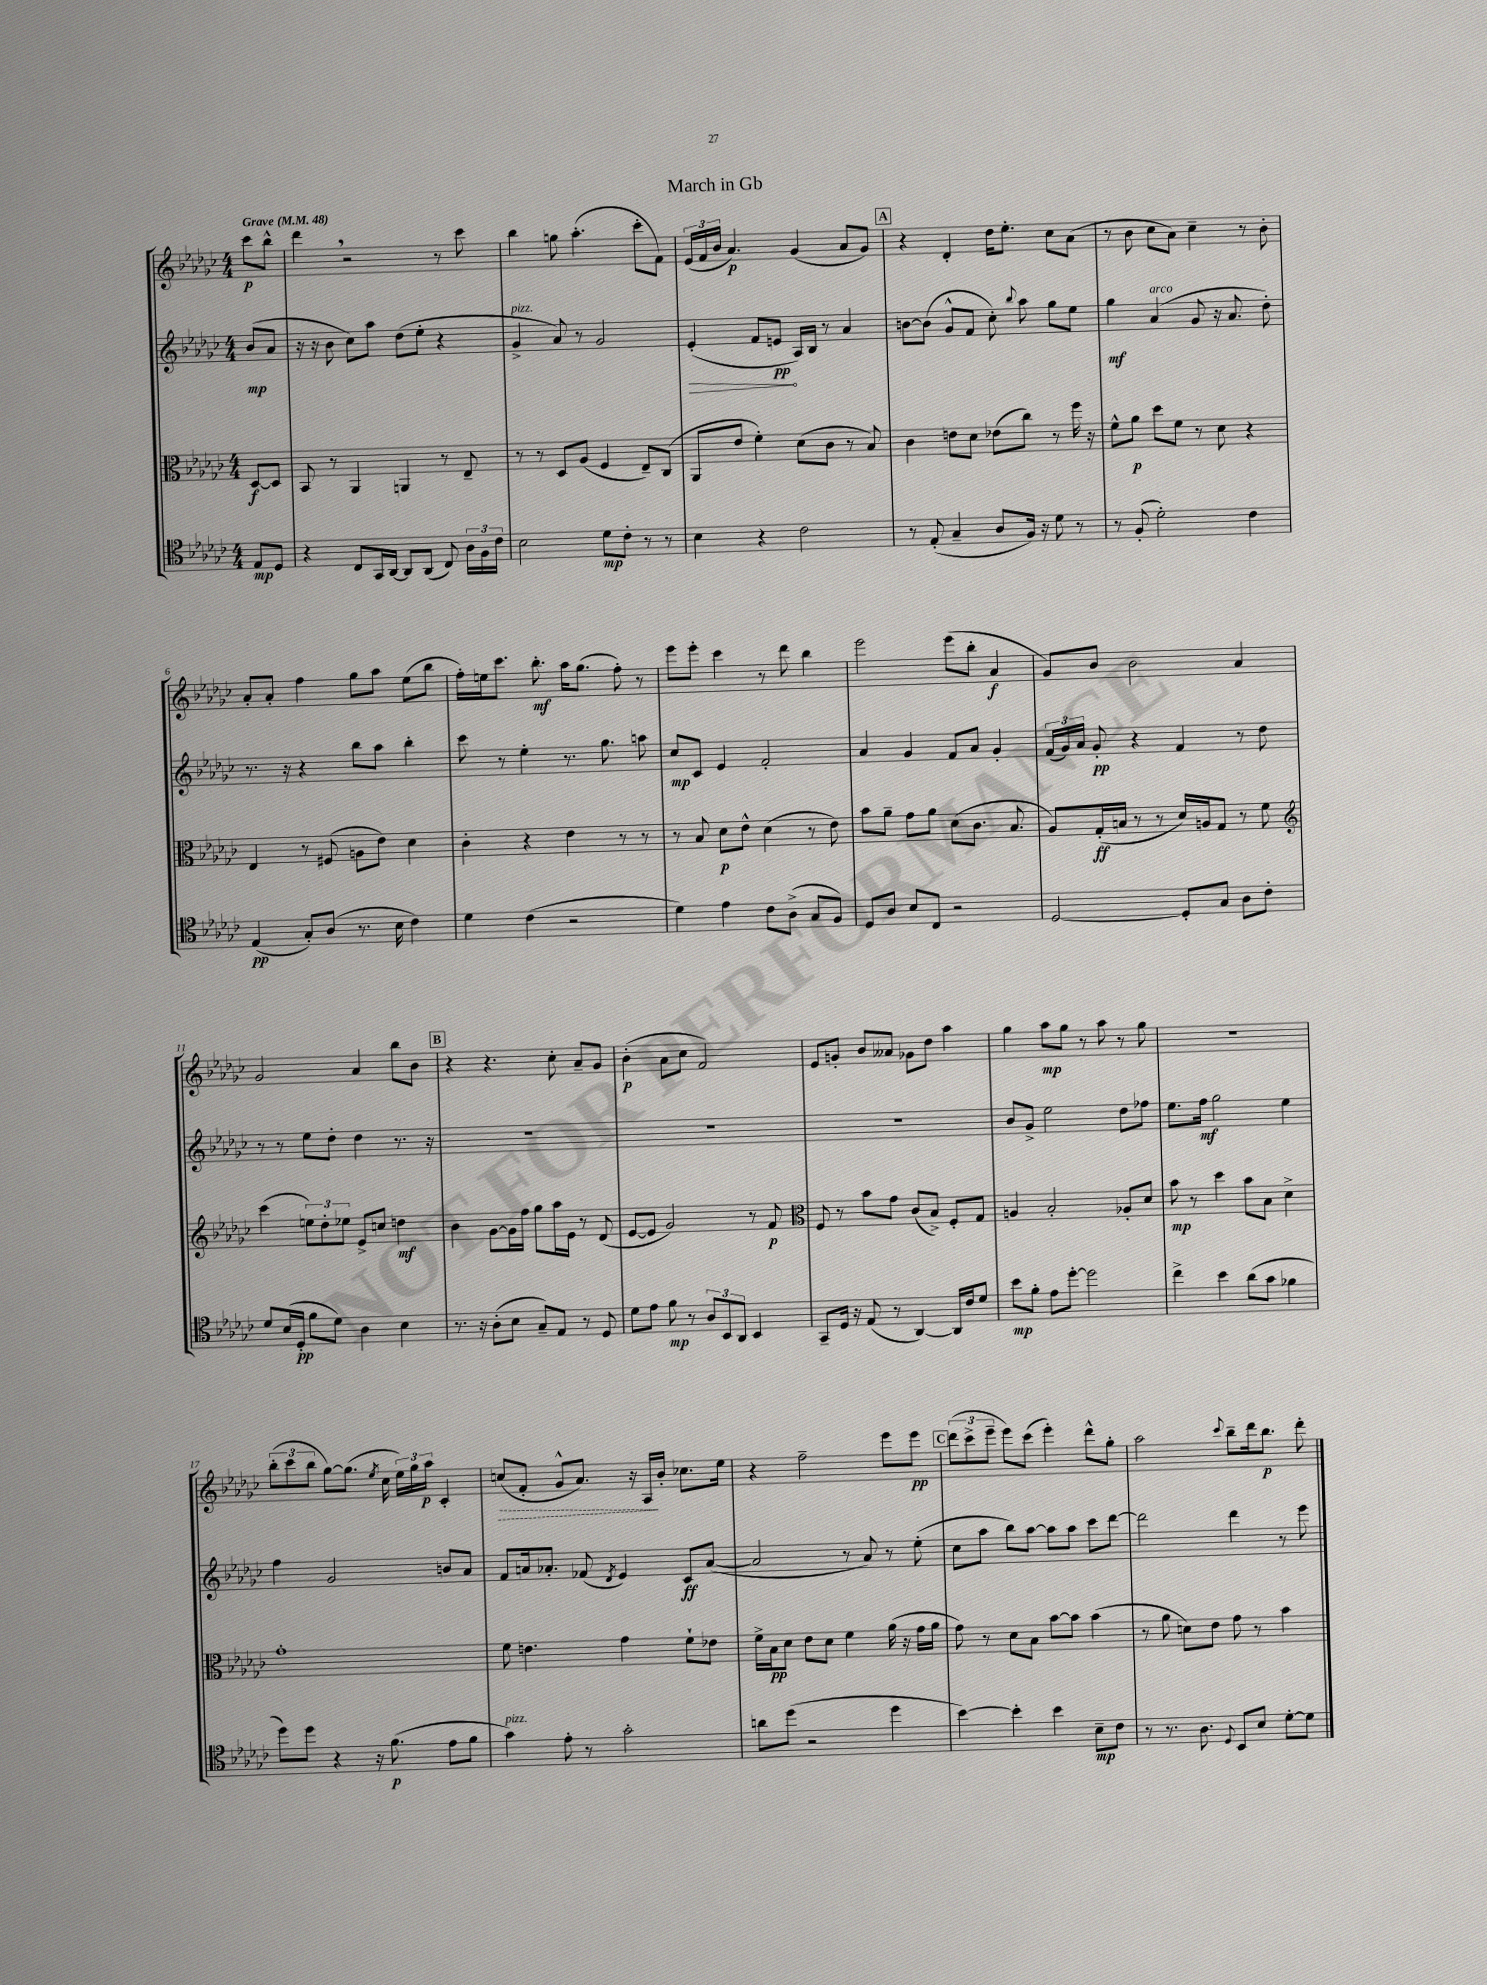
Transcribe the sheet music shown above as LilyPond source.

\header { title = "March in Gb" }
<<
\new StaffGroup <<
\new Staff = "s0" {
    \clef treble \key ges \major \numericTimeSignature \time 4/4 \partial 4 \tempo "Grave" 4 = 48
    \autoBeamOff ces'''8[\p bes''8]-^ |
    des'''4 \breathe r2 r8 ces'''8 |
    bes''4 g''8 aes''4.-.( ces'''8[-. f'8]) |
    \tuplet 3/2 { ees'16[( f'16 bes'16] } aes'4.\p) ges'4( aes'8[ ges'8]) |
    \mark \markup { \box "A" } r4 des'4-. des''16[ ees''8.]-. ces''8[ aes'8]( |
    r8 bes'8 ces''8[ aes'8]) ces''4-- r8 bes'8-. |
    aes'8[-. aes'8]-. f''4 ges''8[ aes''8] ees''8[( bes''8] |
    f''16[-.) e''16 ces'''8.] bes''8.-.\mf aes''16[ ges''8.]( f''8-.) r8 |
    ees'''8[ ees'''8]-. ces'''4 r8 des'''8 bes''4 |
    ees'''2 ees'''8[( bes''8]-. aes'4\f |
    ges'8[) bes'8] bes'2 aes'4 |
    ges'2 aes'4 bes''8[ bes'8] |
    \mark \markup { \box "B" } r4 r4. ces''8-. aes'8[-- ges'8] |
    bes'4-.\p( aes'8[ ces''8] f'2) |
    ees'8[ g'8]-. bes'8[ aeses'8] ges'8[ des''8] aes''4 |
    ges''4 aes''8[\mp ges''8] r8 aes''8 r8 ges''8 |
    R1 |
    \tuplet 3/2 { bes''8[-.( ces'''8 bes''8] } ges''8[~) ges''8.]( \acciaccatura { ees''8 } ces''16 \tuplet 3/2 { ees''16[) ges''16 aes''16]\p } ces'4-. |
    \once \override Hairpin.style = #'dashed-line c''8[\>( f'8]-. ges'8[-^ aes'8.]) r16 aes16[\! bes'16]-. ces''8.[ ees''16] |
    r4 f''2-- ees'''8[ ees'''8]\pp |
    \mark \markup { \box "C" } \tuplet 3/2 { des'''8[( ces'''8-> ees'''8]-- } ees'''8[) ces'''8]( ees'''4-.) des'''8[-^ ges''8]-. |
    aes''2 \appoggiatura { ces'''8 } bes''8[-- des'''16 bes''8.]\p des'''8-. \bar "|." |
}
\new Staff = "s1" {
    \clef treble \key ges \major \numericTimeSignature \time 4/4 \partial 4
    \autoBeamOff bes'8[\mp( aes'8] |
    r16 r16 bes'8 ces''8[) aes''8] des''8[( ees''8]-. r4 |
    ges'4->^\markup { \italic "pizz." } aes'8) r8 ges'2 |
    \once \override Hairpin.circled-tip = ##t ees'4-.\>( f'8[ e'8]\pp\! aes16[) bes16] r8 aes'4 |
    \mark \markup { \box "A" } b'8[~ b'8]( ges'8[-^ f'8] ces''8-.) \appoggiatura { bes''8 } aes''8 ges''8[ ees''8] |
    ges''4\mf aes'4^\markup { \italic "arco" }( ges'8 r16 aes'8. des''8-.) |
    r8. r16 r4 bes''8[ aes''8] bes''4-. |
    ces'''8 r8 ees''4-. r8. ges''8. a''8 |
    ces''8[\mp ces'8] ees'4 f'2-. |
    aes'4 ges'4 f'8[ aes'8] ges'4-. |
    \tuplet 3/2 { f'16[( ges'16) aes'16] } ges'8-.\pp r4 f'4 r8 des''8 |
    r8 r8 ees''8[ des''8]-. des''4 r8. r16 |
    \mark \markup { \box "B" } R1 |
    R1 |
    R1 |
    bes'8[ ges'8]-> ees''2 des''8[ fes''8] |
    ees''8.[ f''16]\mf ges''2 ees''4 |
    f''4 ges'2 b'8[ aes'8] |
    f'8[ a'16 aes'8.]-. fes'8( \acciaccatura { des'8 } ees'4) ces'8[\ff aes'8]~( |
    aes'2 r8 aes'8) r8 ees''8-.( |
    \mark \markup { \box "C" } ces''8[ aes''8] bes''8[) aes''8]~ aes''8[ aes''8] ces'''8[ des'''8]~ |
    des'''2 des'''4 r8 ees'''8 \bar "|." |
}
\new Staff = "s2" {
    \clef alto \key ges \major \numericTimeSignature \time 4/4 \partial 4
    \autoBeamOff des8[~\f des8] |
    bes,8 r8 aes,4 a,4 r8 ees8-- |
    r8 r8 des8[ aes8]( f4 ees8[--) ces8]( |
    aes,8[ ees'8] f'4-.) des'8[( ces'8] r8 bes8) |
    \mark \markup { \box "A" } ces'4 e'8[ des'8] ees'8[( ces''8]) r8 f''16 r16 |
    f'8[-^ aes'8]\p des''8[ f'8] r8 des'8 r4 |
    ees4 r8 fis8( a8[ ees'8]) des'4 |
    ces'4-. r4 ees'4 r8 r8 |
    r8 bes8 des'8[\p ees'8]-^ des'4( r8 ees'8) |
    bes'8[ aes'8]-- ges'8[ aes'8] des'8[( ces'8.] bes8. |
    aes8[) ges16-.\ff( b16] r8 r8 des'16[) a16 ges8] r8 f'8 |
    \clef treble ces'''4( \tuplet 3/2 { e''8[) des''8-. ees''8] } ees'8[-> c''8] d''4\mf |
    \mark \markup { \box "B" } bes'4 ges'8[~ ges'16 f''16] ges''8[ aes''16 ees'16] r8 des'8( |
    ees'8[~ ees'8] ges'2) r8 f'8\p |
    \clef alto f8 r8 bes'8[ ges'8] ces'8[( bes8]->) f8[-. ges8] |
    a4 bes2-. aes8[-. des'8] |
    bes'8\mp r8 des''4 bes'8[ bes8] des'4-> |
    ges'1-. |
    f'8 e'4. ges'4 f'8[-! ees'8] |
    f'16[-> bes16\pp des'8] ees'8[ des'8] f'4 aes'16( r16 ges'16[ aes'16] |
    \mark \markup { \box "C" } ges'8) r8 des'8[ bes8] bes'8[~ bes'8] bes'4( |
    r8 aes'8 d'8[) ees'8] ges'8 r8 bes'4 \bar "|." |
}
\new Staff = "s3" {
    \clef tenor \key ges \major \numericTimeSignature \time 4/4 \partial 4
    \autoBeamOff ees8[\mp des8] |
    r4 ces8[ ges,16 aes,16]~ aes,8[ aes,8]( ces8) \tuplet 3/2 { aes16[ f16 ces'16] } |
    bes2 des'8[\mp ces'8]-. r8 r8 |
    bes4 r4 ces'2 |
    \mark \markup { \box "A" } r8 ees8-.( ges4-- aes8[ f16]) r16 des'8 r8 |
    r8 f8-.( des'2-.) ces'4 |
    ees4\pp( ges8[-.) aes8]( r8. bes16 ces'4) |
    des'4 ces'4( r2 |
    des'4) ees'4 ces'8[ aes8]->( ges8[ f8]) |
    des8[ aes8] bes8[ ces8] r2 |
    des2~ des8[-. ges8] aes8[ ces'8]-. |
    des'8[ bes16( des16]-.\pp f'8[ des'8]) aes4 bes4 |
    \mark \markup { \box "B" } r8. r16 aes8[-.( bes8] ges8[--) ees8] r8 des8 |
    des'8[ ees'8] f'8\mp r8 \tuplet 3/2 { aes8[ bes,8 aes,8] } bes,4 |
    ges,8[-- des16] r16 ees8( r8 aes,4~) aes,16[ ces'16 des'8] |
    bes'8[\mp f'8]-. ees'8[ des''8]~-. des''2 |
    ces''4-> bes'4 aes'8[( ges'8] fes'4 |
    des''8[) des''8] r4 r16 f'8.\p( ees'8[ f'8] |
    ges'4^\markup { \italic "pizz." }) ees'8-. r8 ges'2-. |
    a'8[ des''8]( r2 des''4 |
    \mark \markup { \box "C" } bes'4~) bes'4-. bes'4 bes8[--\mp ces'8] |
    r8 r8. aes8. \appoggiatura { des8 } bes,8[ bes8] des'8[~-. des'8] \bar "|." |
}
>>
>>
